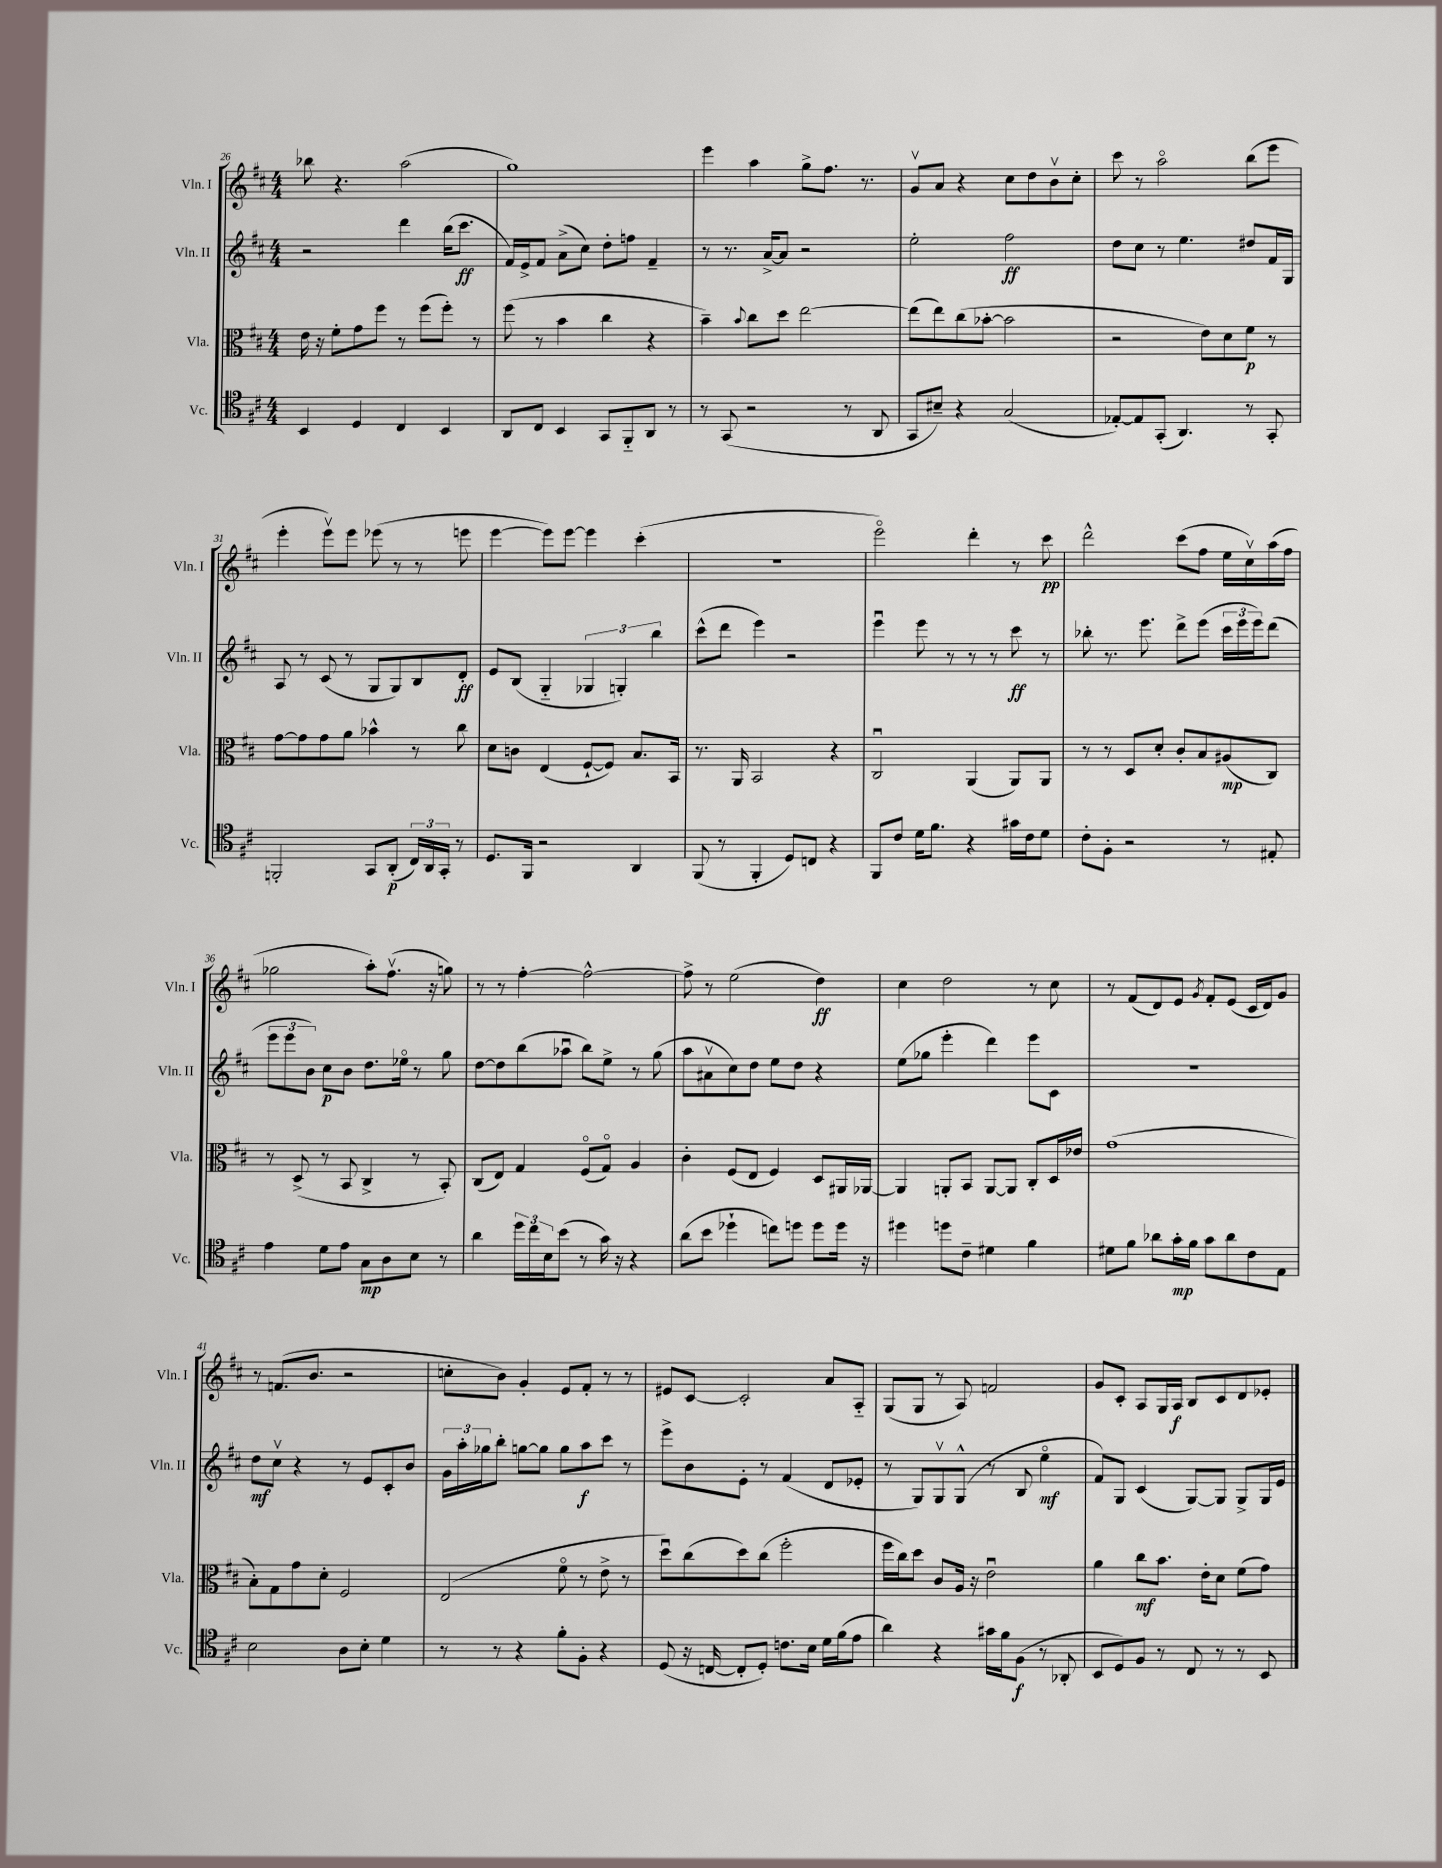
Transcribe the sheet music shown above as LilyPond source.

<<
\new StaffGroup <<
\new Staff = "s0" \with { instrumentName = "Vln. I" shortInstrumentName = "Vln. I" } {
    \clef treble \key d \major \numericTimeSignature \time 4/4
    bes''8 r4. a''2( |
    g''1) |
    e'''4 a''4 g''8-> fis''8. r8. |
    g'8\upbow a'8 r4 cis''8 d''8 b'8\upbow cis''8-. |
    cis'''8 r8 a''2\flageolet b''8( e'''8 |
    e'''4-. e'''8\upbow) e'''8 ees'''8( r8 r8 e'''8 |
    e'''4~ e'''8) e'''8~ e'''4 cis'''4-.( |
    R1 |
    e'''2\flageolet) d'''4-. r8 cis'''8\pp |
    d'''2-^ cis'''8( fis''8 e''16 cis''16\upbow) a''16( fis''16 |
    ges''2 a''8-.) fis''8.\upbow( r16 g''8) |
    r8 r8 fis''4~-. fis''2~-^ |
    fis''8-> r8 e''2( d''4\ff) |
    cis''4 d''2 r8 cis''8 |
    r8 fis'8( d'8) e'8 \acciaccatura { g'8 } fis'8-. e'8( cis'16 d'16) g'8 |
    r8 f'8.( b'8. r2 |
    c''8-. b'8) g'4-. e'8 fis'8-. r8 r8 |
    eis'8 cis'8~ cis'2-. a'8 a8-_ |
    g8( g8 r8 a8) f'2 |
    g'8 cis'8-. a8 g16 a16\f b8 cis'8 d'8 ees'8-. \bar "|." |
}
\new Staff = "s1" \with { instrumentName = "Vln. II" shortInstrumentName = "Vln. II" } {
    \clef treble \key d \major \numericTimeSignature \time 4/4
    r2 d'''4 b''16( cis'''8.\ff |
    fis'16) e'16-> fis'8 a'8->( cis''8) d''8-. f''8 fis'4-- |
    r8 r8. a'16~-> a'8 r2 |
    e''2-. fis''2\ff |
    d''8 cis''8 r8 e''4. dis''8 fis'16 g16 |
    a8 r8 cis'8( r8 g8 g8) b8 d'8-.\ff |
    e'8 b8( g4-_ \tuplet 3/2 { ges4 g4-.) b''4 } |
    cis'''8-^( d'''8 e'''4) r2 |
    e'''4\downbow e'''8 r8 r8 r8 cis'''8\ff r8 |
    bes''8-. r8. e'''8. d'''8-> e'''8( \tuplet 3/2 { cis'''16 e'''16 e'''16) } d'''8( |
    \tuplet 3/2 { e'''8 e'''8 b'8) } cis''8\p b'8 d''8. ees''16\flageolet r8 g''8 |
    d''8~ d''8 b''8( aes''8\downbow b''8) e''8-> r8 g''8( |
    a''8 ais'8\upbow cis''8) d''8 e''8 d''8 r4 |
    e''8( ges''8 e'''4-. d'''4) e'''8 cis'8 |
    R1 |
    d''8\mf cis''8\upbow r4 r8 e'8 cis'8-. b'8 |
    \tuplet 3/2 { g'16 a''16-. ges''16 } b''8-. g''8~ g''8 g''8 a''8\f cis'''8 r8 |
    e'''8-> b'8 e'8-. r8 fis'4( d'8 ees'8-. |
    r8 g8) g8\upbow g8-^( r8 b8 e''4\flageolet\mf |
    fis'8) g8 cis'4( g8~) g8 g8-> g16 e'16 \bar "|." |
}
\new Staff = "s2" \with { instrumentName = "Vla." shortInstrumentName = "Vla." } {
    \clef alto \key d \major \numericTimeSignature \time 4/4
    e'16 r16 fis'8-. g'8 fis''8 r8 fis''8( fis''8-.) r8 |
    fis''8( r8 b'4 cis''4 r4 |
    b'4--) \appoggiatura { b'8 } cis''8 d''8 e''2~ |
    e''8( e''8) cis''8( bes'8~-. bes'2 |
    r2 e'8) d'8 fis'8\p r8 |
    g'8~ g'8 g'8 a'8 bes'4-^ r8 cis''8 |
    d'8 c'8 e4( fis8~-! fis8) b8. b,16 |
    r8. a,16 b,2 r4 |
    cis2\downbow a,4( a,8) a,8 |
    r8 r8 d8 d'8-. cis'8-. b8 ais8\mp( cis8) |
    r8 d8->( r8 b,8 cis4-> r8 b,8-.) |
    cis8( e8) g4 fis8\flageolet( g8\flageolet) a4 |
    cis'4-. fis8( e8 fis4) d8 ais,16 aes,16~ |
    aes,4 a,8-. b,8 a,8~ a,8 cis8-. d16 ees'16 |
    g'1( |
    b8-.) g8 g'8 d'8-. fis2 |
    e2( fis'8\flageolet r8 e'8-> r8 |
    d''8\downbow) cis''8( d''8) cis''8( fis''2-. |
    fis''16 cis''16) d''8 cis'8 a16 r16 e'2\downbow |
    a'4 cis''8\mf b'8. e'16-. d'8 fis'8( g'8) \bar "|." |
}
\new Staff = "s3" \with { instrumentName = "Vc." shortInstrumentName = "Vc." } {
    \clef tenor \key d \major \numericTimeSignature \time 4/4
    b,4 d4 cis4 b,4 |
    a,8 cis8 b,4 g,8 fis,8-_ a,8 r8 |
    r8 g,8( r2 r8 a,8 |
    g,8 bis8--) r4 g2( |
    ees8~-.) ees8 g,8-.( a,4.) r8 g,8-. |
    f,2-. g,8 a,8-.\p( \tuplet 3/2 { cis16) a,16 g,16-. } r8 |
    d8. fis,16 r2 a,4 |
    fis,8( r8 fis,4-. d8) c8 r4 |
    fis,8 cis'8 d'16 fis'8. r4 gis'16 cis'16 d'8 |
    cis'8-. fis8-. r2 r8 eis8-. |
    e'4 d'8 e'8 g8\mp a8 b8 r8 |
    a'4 \tuplet 3/2 { d''16 cis''16 b16 } b'8( r8 g'16) r16 r4 |
    a'8( b'8 des''4-! c''8) d''8 d''8 d''16 r16 |
    dis''4 d''8 cis'8-- dis'4 fis'4 |
    dis'8 fis'8 aes'8 g'16-.\mp fis'16 g'8 aes'8 cis'8 e8 |
    b2 a8 b8-. d'4 |
    r8 r8 r4 fis'8-. fis8-. r4 |
    d8( r16 c16~ c8-. d8-.) c'8. b16 d'16 fis'16( e'8 |
    a'4) r4 gis'16 fis'16 fis8\f( r8 aes,8-. |
    b,8 d8) fis8 r8 cis8 r8 r8 b,8 \bar "|." |
}
>>
>>
\layout { \context { \Score currentBarNumber = #26 } }
